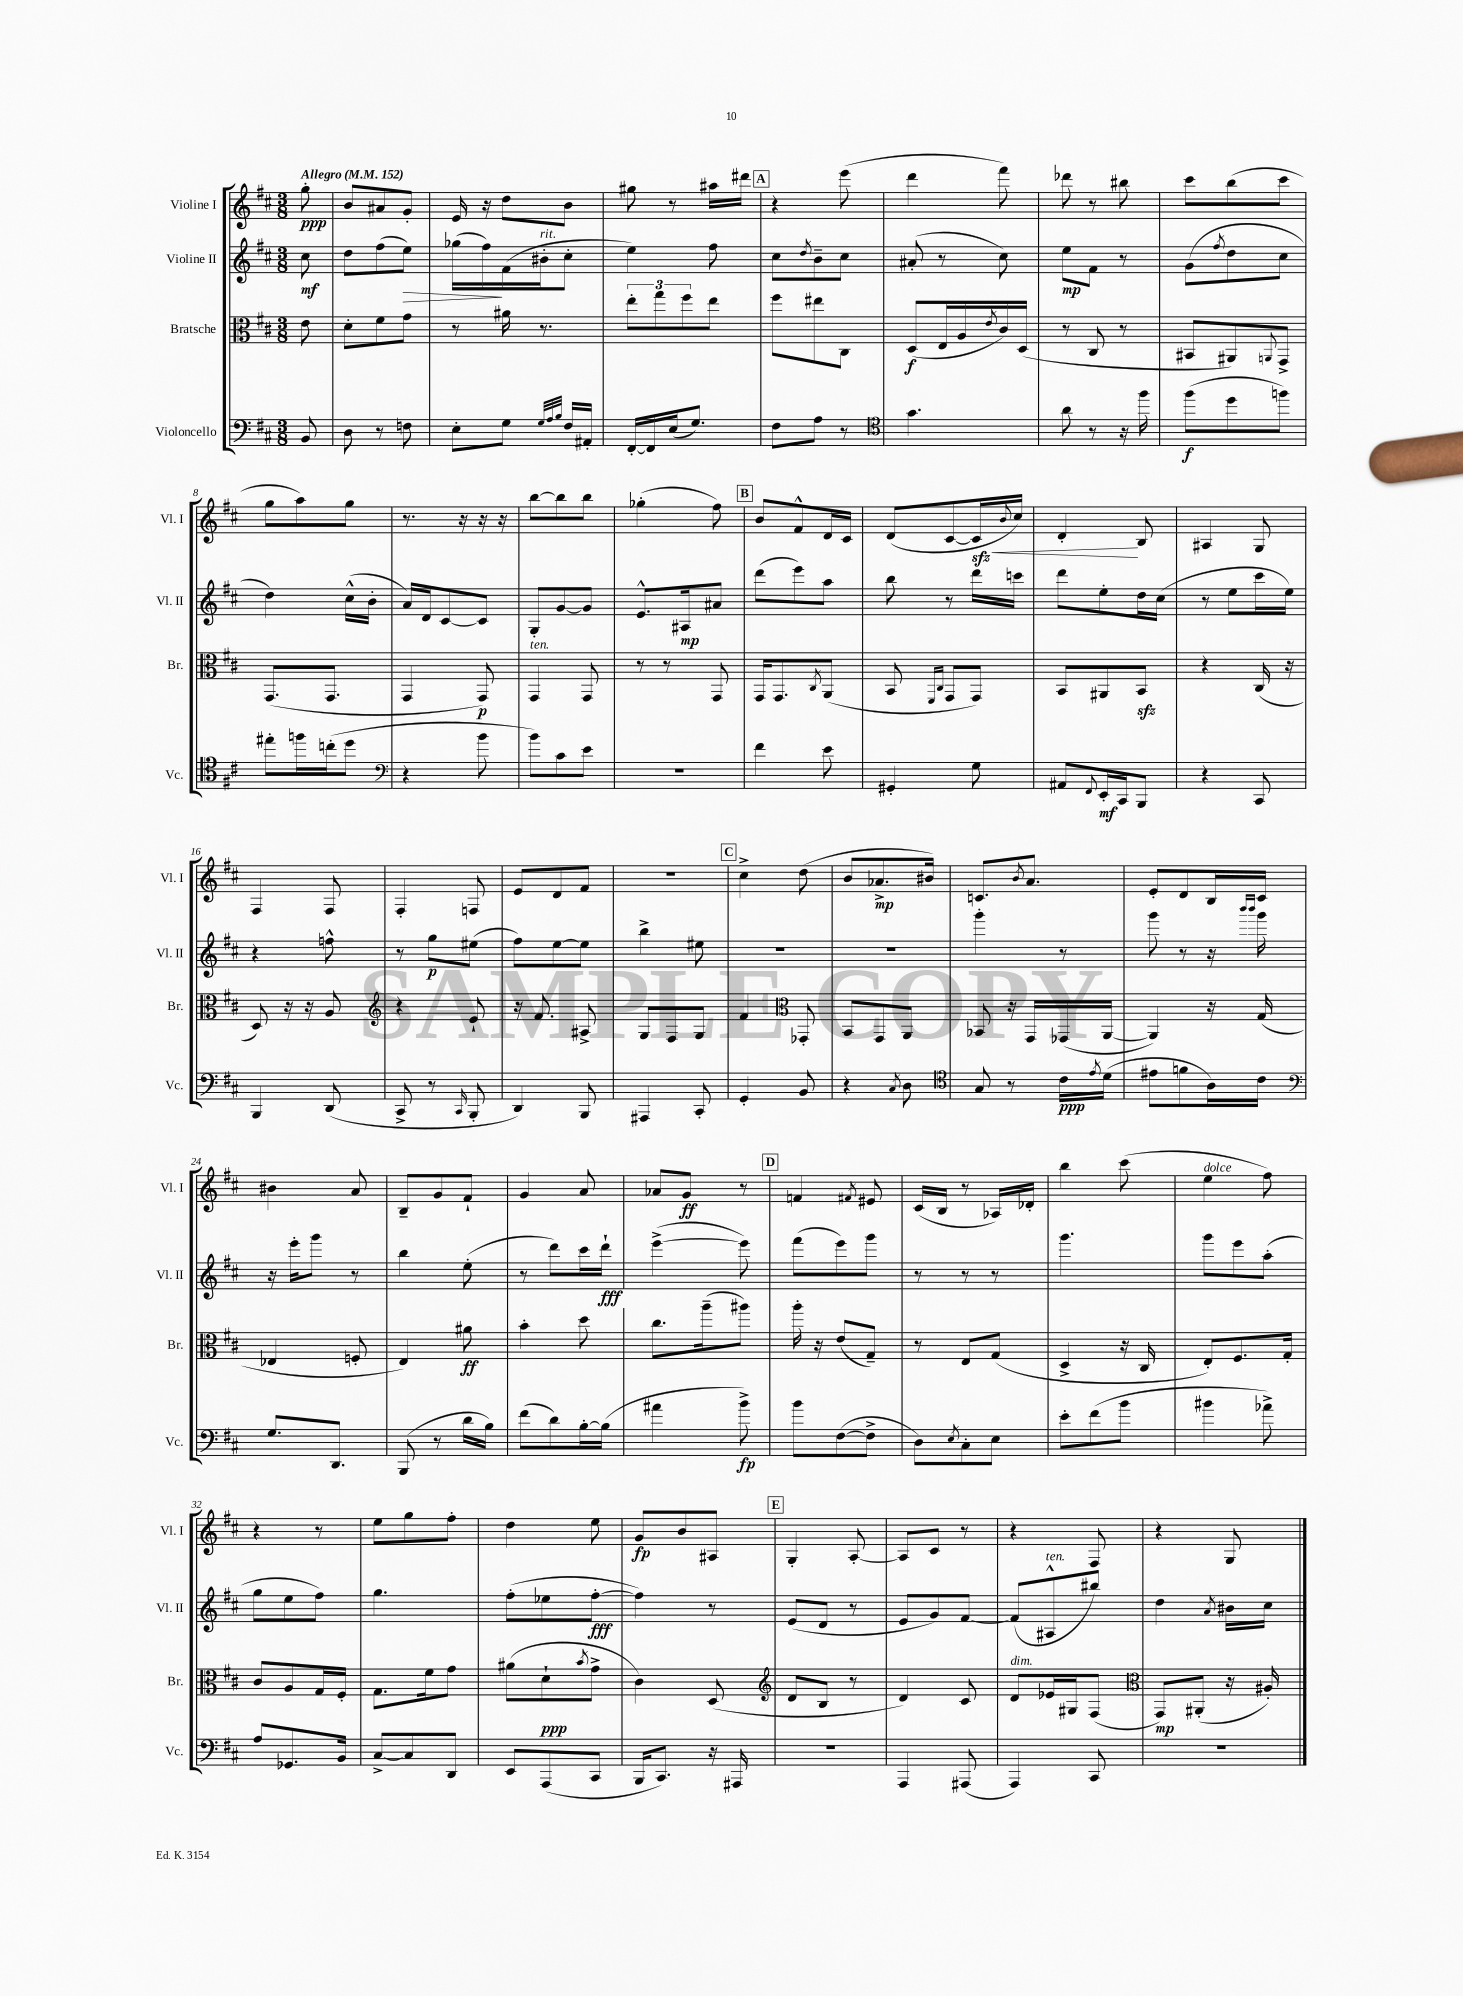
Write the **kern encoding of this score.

**kern	**kern	**kern	**kern
*staff4	*staff3	*staff2	*staff1
*clefF4	*clefC3	*clefG2	*clefG2
*k[f#c#]	*k[f#c#]	*k[f#c#]	*k[f#c#]
*M3/8	*M3/8	*M3/8	*M3/8
*MM152	*MM152	*MM152	*MM152
8BB	8e	8cc#	8gg'
=	=	=	=
8D	8d'	8dd	8b
8r	8f#	(8ff#	8a#
8F	8g	8ee)	8g'
=	=	=	=
8E'	8r	(16gg-	16e
.	.	16ff#)	16r
8G	16a#	(16f#	8dd
.	8.r	16b#'	.
32qqG	.	.	.
32qqA	.	.	.
32qqB	.	.	.
16F#	.	8cc#'	8b
16AA#'	.	.	.
=	=	=	=
[16FF#'	12ee'	4ee)	8gg#
16FF#]	.	.	.
.	12gg	.	.
(16E	.	.	8r
.	12ff#	.	.
8.G)	.	.	.
.	8ee	8ff#	16aa#
.	.	.	16ddd#
=	=	=	=
8F#	8ff#	8cc#	4r
.	.	8qdd	.
8A	8ee#	8b~	.
8r	8C#	8cc#	(8eee
=	=	=	=
*clefC4	*	*	*
4.g	(8D	(8a#'	4ddd
.	16E	8r	.
.	16A	.	.
.	8qe	.	.
.	16c#)	8cc#)	8fff#)
.	(16D	.	.
=	=	=	=
8a	8r	8ee	8ddd-
8r	8C#	8f#	8r
16r	8r	8r	8bb#
16ff#	.	.	.
=	=	=	=
(8ff#	8BB#	(8g	8ccc#
.	.	8qff#	.
8dd	8AA#)	8dd	(8bb
.	8qqAA	.	.
8ff)	8GG^	8cc#	8ccc#
=	=	=	=
8ee#'	(8.GG	4dd)	8gg
16ff	.	.	8aa)
(16cc'	8.GG	.	.
8dd	.	(16cc#^^	8gg
.	.	16b'	.
=	=	=	=
*clefF4	*	*	*
4r	4GG	16a)	8.r
.	.	16d	.
.	.	[8c#	.
.	.	.	16r
8b	8GG)	8c#]	16r
.	.	.	16r
=	=	=	=
8b)	4GG	8G'	[8bb
8c#	.	[8g	8bb]
8e	8GG	8g]	8bb
=	=	=	=
4.r	8r	8.e^^	(4gg-'
.	8r	.	.
.	.	16A#	.
.	8GG	8a#	8ff#)
=	=	=	=
4f#	16GG	(8ddd	8b
.	8.GG	.	.
.	.	8eee)	8f#^^
.	8qC#	.	.
8e	(8AA	8aa	16d
.	.	.	16c#
=	=	=	=
4GG#'	8BB	8bb	(8d
.	16qqFF#	.	.
.	16qqC#	.	.
.	8GG	8r	[8c#
8G	8GG)	16ddd	16c#]
.	.	.	8qqb
.	.	16ccc	16cc#)
=	=	=	=
8AA#	8BB	8ddd	4d'
8qqFF#	.	.	.
16EE'	8AA#	8ee'	.
16CC#	.	.	.
8BBB	8BB	16dd	8B
.	.	(16cc#	.
=	=	=	=
4r	4r	8r	4A#
.	.	8ee	.
8CC#	(16C#	16ccc#	8G
.	16r	16ee)	.
=	=	=	=
4BBB	8D)	4r	4F#
.	16r	.	.
.	16r	.	.
(8DD	8A	8ff^^	8F#
=	=	=	=
*	*clefG2	*	*
8CC#^	4r	8r	4F#'
8r	.	8gg	.
16qqCC#	.	.	.
8BBB'	8e`	(8ee#	8F
=	=	=	=
4DD)	16r	8ff#)	8e
.	8.f#	.	.
.	.	[8ee	8d
8BBB	8A#^	8ee]	8f#
=	=	=	=
4AAA#	8G	4bb^	4.r
.	8F#	.	.
8CC#'	8G	8ee#	.
=	=	=	=
4GG'	4f#	4.r	4cc#^
*	*clefC3	*	*
8BB	8GG-'	.	(8dd
=	=	=	=
4r	8BB	4.r	8b
.	8GG	.	8.a-^
8qC#	.	.	.
8D	8AA	.	.
.	.	.	16b#)
=	=	=	=
*clefC4	*	*	*
8G	8BB-	4ggg'	8.c
8r	16r	.	.
.	.	.	8qb
.	16GG	.	8.a
16c#	(16GG-	8r	.
8qe	.	.	.
(16d	[16AA	.	.
=	=	=	=
8e#	4AA])	8ggg	8e'
8f	.	8r	8d
16A)	16r	16r	16B
.	.	16qqbbb	.
.	.	16qqbbb	.
16c#	(16G	16ggg	16c#
=	=	=	=
*clefF4	*	*	*
8.G	4E-	16r	4b#
.	.	16eee'	.
.	.	8ggg	.
8.DD	.	.	.
.	8F'	8r	8a
=	=	=	=
(8BBB	4E)	4bb	8B~
8r	.	.	8g
16d	8a#	(8ee'	8f#`
16B)	.	.	.
=	=	=	=
(8f#	4b'	8r	4g
8d)	.	8ddd)	.
[16B'	8dd	16ccc#	8a
(16B]	.	16ddd`	.
=	=	=	=
4a#	8.cc#	([4eee^	8a-
.	.	.	8g
.	(16aa~	.	.
8b^)	8aa#)	8eee])	8r
=	=	=	=
8b	16aa'	(8fff#	4f
.	16r	.	.
([8F#	(8e	8eee)	.
.	.	.	8qf#
8F#^]	8G~)	8ggg	8e#
=	=	=	=
8D)	8r	8r	(16c#
.	.	.	16B
8qE	.	.	.
8C#'	8E	8r	8r
8E	(8G	8r	16A-)
.	.	.	16d-'
=	=	=	=
8e'	4D^	4.ggg	4bb
(8f#	.	.	.
8b	16r	.	(8ccc#
.	16C#	.	.
=	=	=	=
4b#	8E')	8ggg	4ee
.	8.F#	8eee	.
8a-^)	.	(8aa'	8ff#)
.	16G'	.	.
=	=	=	=
8A	8c#	8gg	4r
8.GG-	8A	8ee	.
.	16G	8ff#)	8r
16BB	16F#'	.	.
=	=	=	=
[8C#^	8.G	4.gg	8ee
8C#]	.	.	8gg
.	16f#	.	.
8DD	8g	.	8ff#'
=	=	=	=
8EE	(8a#	(8ff#'	4dd
(8AAA	8d`	8ee-	.
.	8qb	.	.
8CC#	8g^	[8ff#'	8ee
=	=	=	=
16BBB	4c#)	4ff#])	8g
8.CC#)	.	.	.
.	.	.	8b
16r	(8D	8r	8A#
16AAA#	.	.	.
=	=	=	=
*	*clefG2	*	*
4.r	8d	(8e	4G'
.	8B	8d	.
.	8r	8r	[8A'
=	=	=	=
4AAA	4d)	8e	8A]
.	.	8g)	8c#
(8AAA#	8c#	[8f#	8r
=	=	=	=
4AAA)	8d	(8f#]	4r
.	16e-	8A#^^	.
.	16G#	.	.
8CC#	(8F#	8bb#)	8F#
=	=	=	=
*	*clefC3	*	*
4.r	8GG)	4dd	4r
.	(8AA#'	.	.
.	.	8qa	.
.	16r	16b#	8G
.	16A#')	16cc#	.
==	==	==	==
*-	*-	*-	*-
